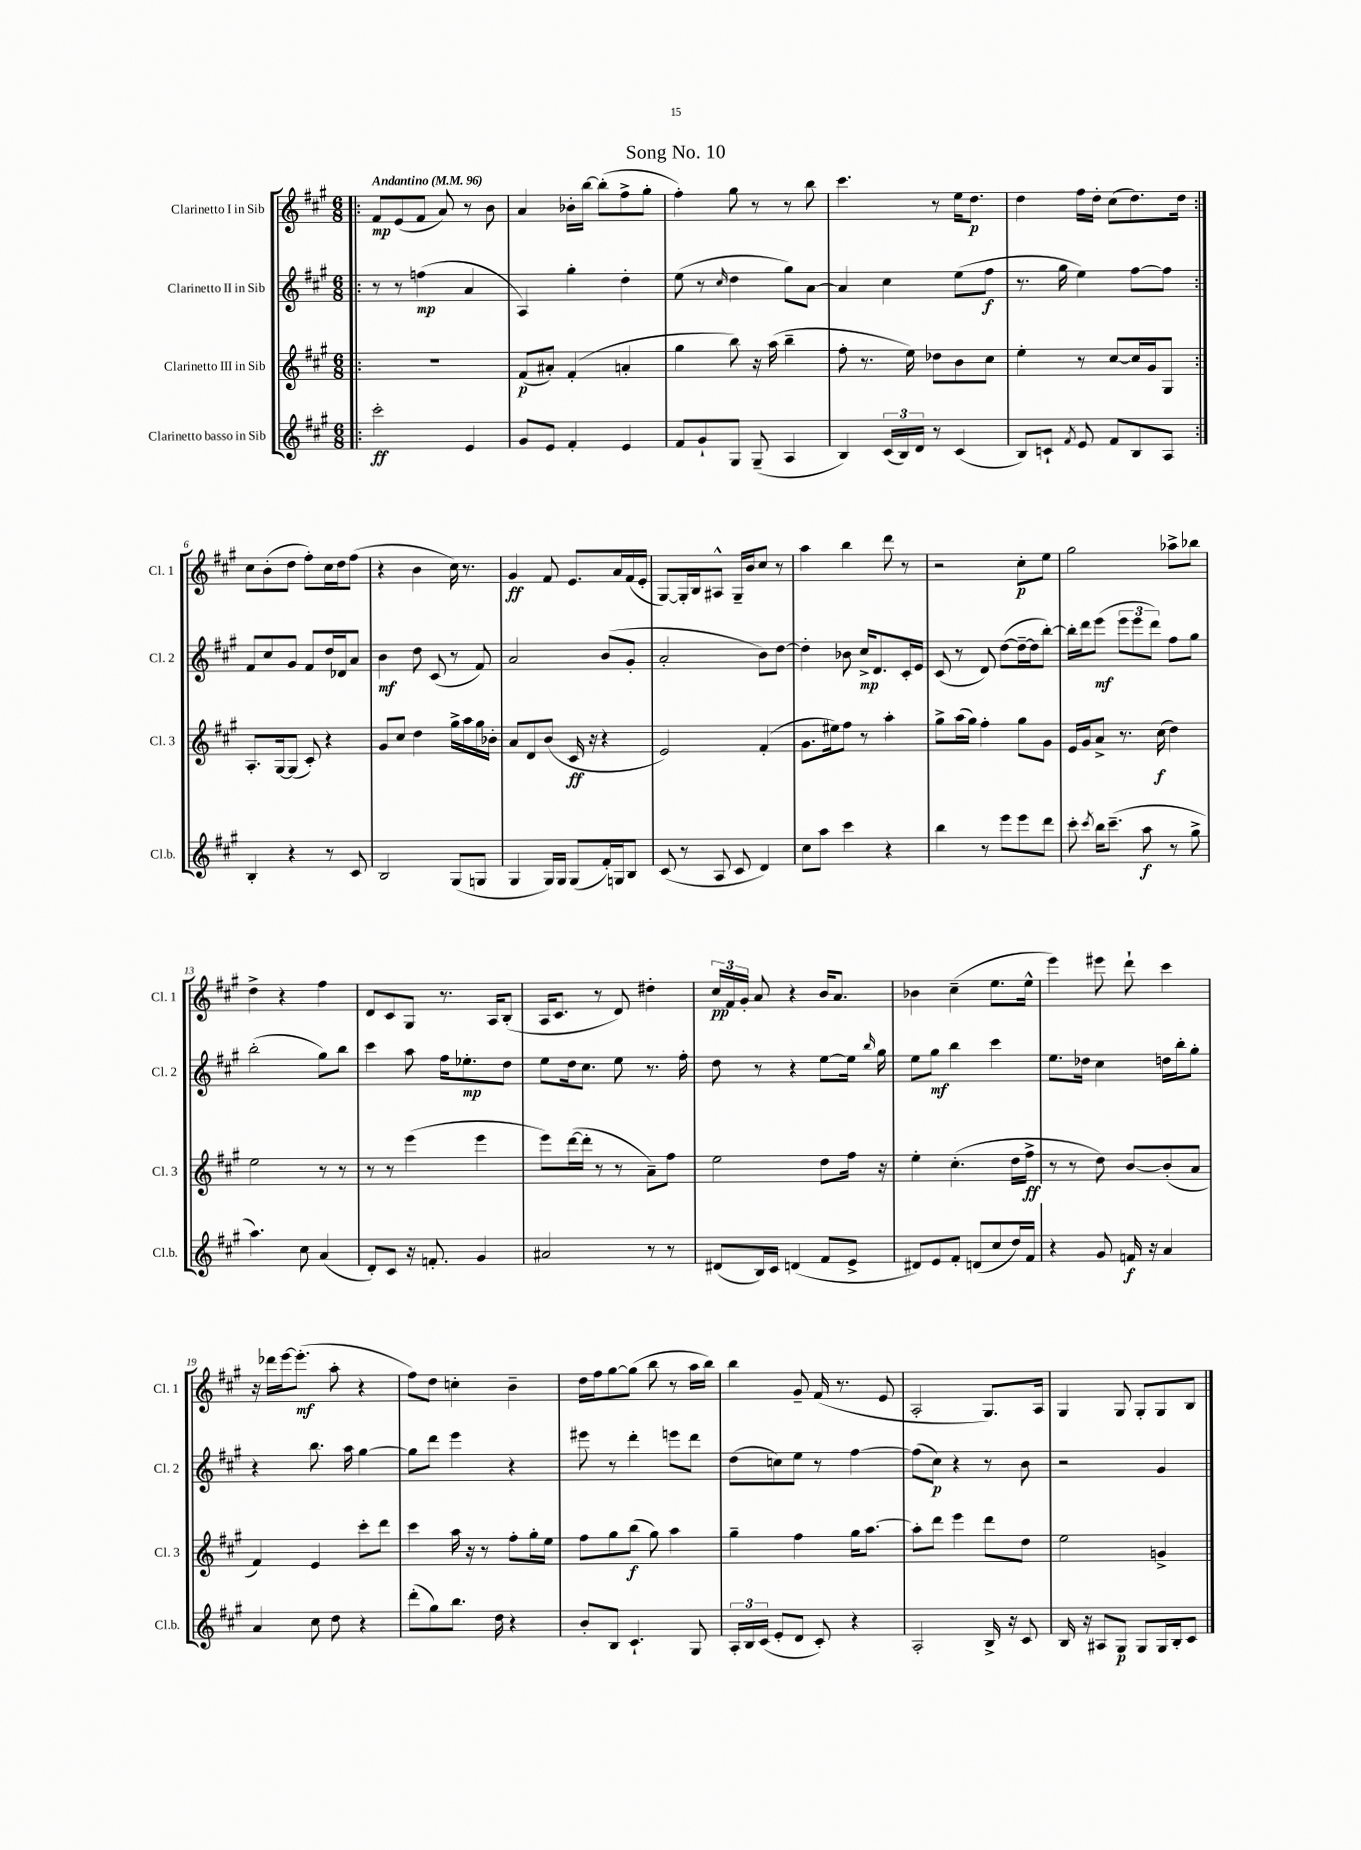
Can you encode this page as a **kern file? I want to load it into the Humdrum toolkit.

**kern	**kern	**kern	**kern
*staff4	*staff3	*staff2	*staff1
*clefG2	*clefG2	*clefG2	*clefG2
*k[f#c#g#]	*k[f#c#g#]	*k[f#c#g#]	*k[f#c#g#]
*M6/8	*M6/8	*M6/8	*M6/8
*MM96	*MM96	*MM96	*MM96
=!|:	=!|:	=!|:	=!|:
2ccc#'\	2.r	8r	8f#/L
.	.	8r	(8e/
.	.	(4ff\	8f#/J
.	.	.	8a/)
4e/	.	4a/	8r
.	.	.	8b\
=	=	=	=
8g#/L	(8f#/L	4A/)	4a/
8e/J	8a#'/J)	.	.
4f#'/	(4f#'/	4gg#'\	16b-'\LL
.	.	.	[16bb\JJ
.	.	.	(8bb'\]L
4e/	4a'/	4dd'\	8ff#^\
.	.	.	8gg#'\J
=	=	=	=
8f#/L	4gg#\	(8ee\	4ff#'\)
8g#`/	.	8r	.
.	.	16qqcc#/	.
8G#/J	8bb\)	4dd\	8gg#\
(8G#~/	16r	.	8r
.	(16aa\	.	.
4A/	4bb~\	8gg#\L)	8r
.	.	[8a\J	8bb\
=	=	=	=
4B/)	8ff#'\	4a/]	4.ccc#\
.	8.r	.	.
(24c#/LL	.	4cc#\	.
24B/)	.	.	.
.	16ee\)	.	.
24d/JJ	.	.	.
8r	8dd-\L	.	8r
(4c#/	8b\	(8ee\L	16ee\LK
.	.	.	8.dd\J
.	8cc#\J	8ff#\J	.
=	=	=	=
8B/L)	4ee'\	8.r	4dd\
8c`/J	.	.	.
.	.	16gg#\	.
8qf#/	.	.	.
8e/	8r	4ee\)	16ff#\LL
.	.	.	16dd'\JJ
8f#/L	[8cc#/L	.	(8cc#\L
8B/	16cc#/]L	[8ff#\L	8.dd\)
.	16g#/J	.	.
8A/J	8G#/J	8ff#\]J	.
.	.	.	16dd\Jk
=:|!	=:|!	=:|!	=:|!
4B'/	8.A'/L	8f#/L	8cc#\L
.	.	8cc#/	(8b'\
.	[16G#/k	.	.
4r	(8G#/]J	8g#/J	8dd\J
.	8c#'/)	8f#/L	8ff#'\L)
8r	4r	16dd/L	16cc#\L
.	.	16d-/J	16dd\J
8c#/	.	8a/J	(8ff#\J
=	=	=	=
2B/	8g#/L	4b\	4r
.	8cc#/J	.	.
.	4dd\	8dd\	4b\
.	.	(8c#/	.
(8G#/L	16gg#^\LL	8r	16cc#\)
.	16aa\	.	8.r
8G/J	16gg#\	8f#/)	.
.	16b-'\JJ	.	.
=	=	=	=
4G#/	8a/L	2a/	4g#/
.	8d/	.	.
16G#/LL)	(8b/J	.	8f#/
16G#/JJ	.	.	.
(8G#/L	16c#/	.	8.e/L
.	16r	.	.
16f#'/L)	4r	(8b/L	.
16G/J	.	.	16a/L
8B/J	.	8g#'/J	(16f#/
.	.	.	16e'/JJ
=	=	=	=
(8c#/	2e/)	2a'/	[8G#/L)
8r	.	.	16G#'/]L
.	.	.	16B/J
8A/	.	.	8A#^^/J
8c#/	.	.	16G#~/LL
.	.	.	16b/J
4d/)	(4f#'/	8b\L)	8cc#/J
.	.	[8dd\J	8r
=	=	=	=
8cc#\L	8.g#\L	4dd'\]	4aa\
8aa\J	.	.	.
.	16ee#\k)	.	.
4ccc#\	8ff#\J	8b-\	4bb\
.	8r	16cc#^/LK	.
.	.	8.d/	.
4r	4aa'\	.	8ddd\
.	.	16c#'/L	8r
.	.	16e/JJ	.
=	=	=	=
4bb\	8gg#^\L	(8c#/	2r
.	(16aa\L	8r	.
.	16gg#\JJ)	.	.
8r	4ff#'\	8d/)	.
8eee\L	.	([8dd\L	.
8eee\	8gg#\L	16dd~\_L	8cc#'\L
.	.	16dd\]J	.
8ddd\J	8g#\J	[8bb'\J)	8ee\J
=	=	=	=
8ccc#'\	16e/LL	16bb'\]LL	2gg#\
.	16g#/J	16ddd\J	.
8qccc#/	.	.	.
16bb\LK	8a^/J	(8eee\J	.
(8.ccc#~\J	.	.	.
.	8.r	12eee\L	.
.	.	12eee\	.
8aa\	.	.	.
.	.	12ddd\J)	.
.	(16cc#\	.	.
8r	4dd\)	8ff#\L	8aa-^\L
8gg#^\	.	8gg#\J	8bb-\J
=	=	=	=
4.aa\)	2ee\	(2bb'\	4dd^\
.	.	.	4r
8cc#\	.	.	.
(4a/	8r	8gg#\L)	4ff#\
.	8r	8bb\J	.
=	=	=	=
8d'/L)	8r	4ccc#\	8d/L
8c#/J	8r	.	8c#/
16r	(4eee\	8aa\	8G#/J
8.f'/	.	.	.
.	.	16ff#\LK	8.r
.	.	8.ee-'\	.
4g#/	4eee\	.	.
.	.	.	16A/LK
.	.	8dd\J	(8B'/J
=	=	=	=
2a#/	8eee\L)	8ee\L	16A/LK
.	.	.	8.c#/J
.	([16ddd\L	16dd\k	.
.	16ddd'\]JJ	8.cc#\J	.
.	8r	.	8r
.	8r	8ee\	8d/)
8r	8a~\L)	8.r	4dd#'\
8r	8ff#\J	.	.
.	.	16ff#'\	.
=	=	=	=
(8d#/L	2ee\	8dd\	24cc#/LL
.	.	.	24f#/
.	.	.	24g#'/JJ
16B/L)	.	8r	8a/
16c#/JJ	.	.	.
(4d/	.	4r	4r
8f#/L	8dd\L	[8ee\L	16b/LK
.	.	.	8.a/J
8e^/J	16ff#\Jk	16ee\]Jk	.
.	.	16qqbb/	.
.	16r	16gg#\	.
=	=	=	=
8d#/L)	4ee'\	8ee\L	4b-\
8e/	.	8gg#\J	.
8f#'/J	(4.cc#'\	4bb\	(4cc#~\
(8d/L	.	.	.
8cc#/	.	4ccc#\	8.ee\L
16dd/L)	16dd\LL	.	.
16f#/JJ	16ff#^\JJ	.	16ee^^\Jk
=	=	=	=
4r	8r	8.ee\L	4eee\)
.	8r	.	.
.	.	16dd-\Jk	.
8g#/	8dd\)	4cc#\	8eee#\
16f/	[8b/L	.	8ddd`\
16r	.	.	.
4a/	(8b'/]	16dd\LL	4ccc#\
.	.	16bb'\J	.
.	8a/J	8gg#'\J	.
=	=	=	=
4a/	4f#/)	4r	16r
.	.	.	16ddd-\LL
.	.	.	[16eee\J
.	.	.	(8.eee'\]J
8cc#\	4e/	8.bb\	.
8dd\	.	.	8aa'\
.	.	16aa\	.
4r	8ccc#'\L	[4gg#\	4r
.	8ddd\J	.	.
=	=	=	=
(8ddd'\L	4ccc#\	8gg#\]L	8ff#\L)
8gg#\)	.	8ddd\J	8dd\J
8.bb\J	16aa\	4eee\	4cc'\
.	16r	.	.
.	8r	.	.
16dd\	.	.	.
4r	8ff#'\L	4r	4b~\
.	16gg#'\L	.	.
.	16ee\JJ	.	.
=	=	=	=
8b'/L	8ff#\L	8eee#\	16dd\LL
.	.	.	16ff#\J
8B/J	8gg#\	8r	[8gg#\
4.c#`/	(8bb\J	4ddd'\	(8gg#\]J
.	8gg#\)	.	8bb\
.	4aa\	8eee\L	8r
8G#/	.	8ddd\J	16aa\LL
.	.	.	16bb\JJ)
=	=	=	=
24A'/LL	4gg#~\	(8dd\L	4bb\
24B/	.	.	.
(24c#/JJ	.	.	.
8e'/L	.	8cc\)	.
8d/J	4ff#\	8ee\J	8g#~/
8c#'/)	.	8r	(16f#/
.	.	.	8.r
4r	16gg#\LK	[4ff#\	.
.	[8.aa\J	.	.
.	.	.	8e/
=	=	=	=
2A'/	8aa'\]L	(8ff#\]L	2A'/
.	8ddd\J	8cc#\J)	.
.	4eee\	4r	.
16B^/	8ddd\L	8r	8.G#/L)
16r	.	.	.
8c#/	8dd\J	8b\	.
.	.	.	16A/Jk
=	=	=	=
16B/	2ee\	2r	4G#/
16r	.	.	.
8A#/L	.	.	.
8G#/J	.	.	8G#/
8G#/L	.	.	8G#'/L
16G#/L	4g^/	4g#/	8G#/
16B'/J	.	.	.
8c#/J	.	.	8B/J
==	==	==	==
*-	*-	*-	*-
